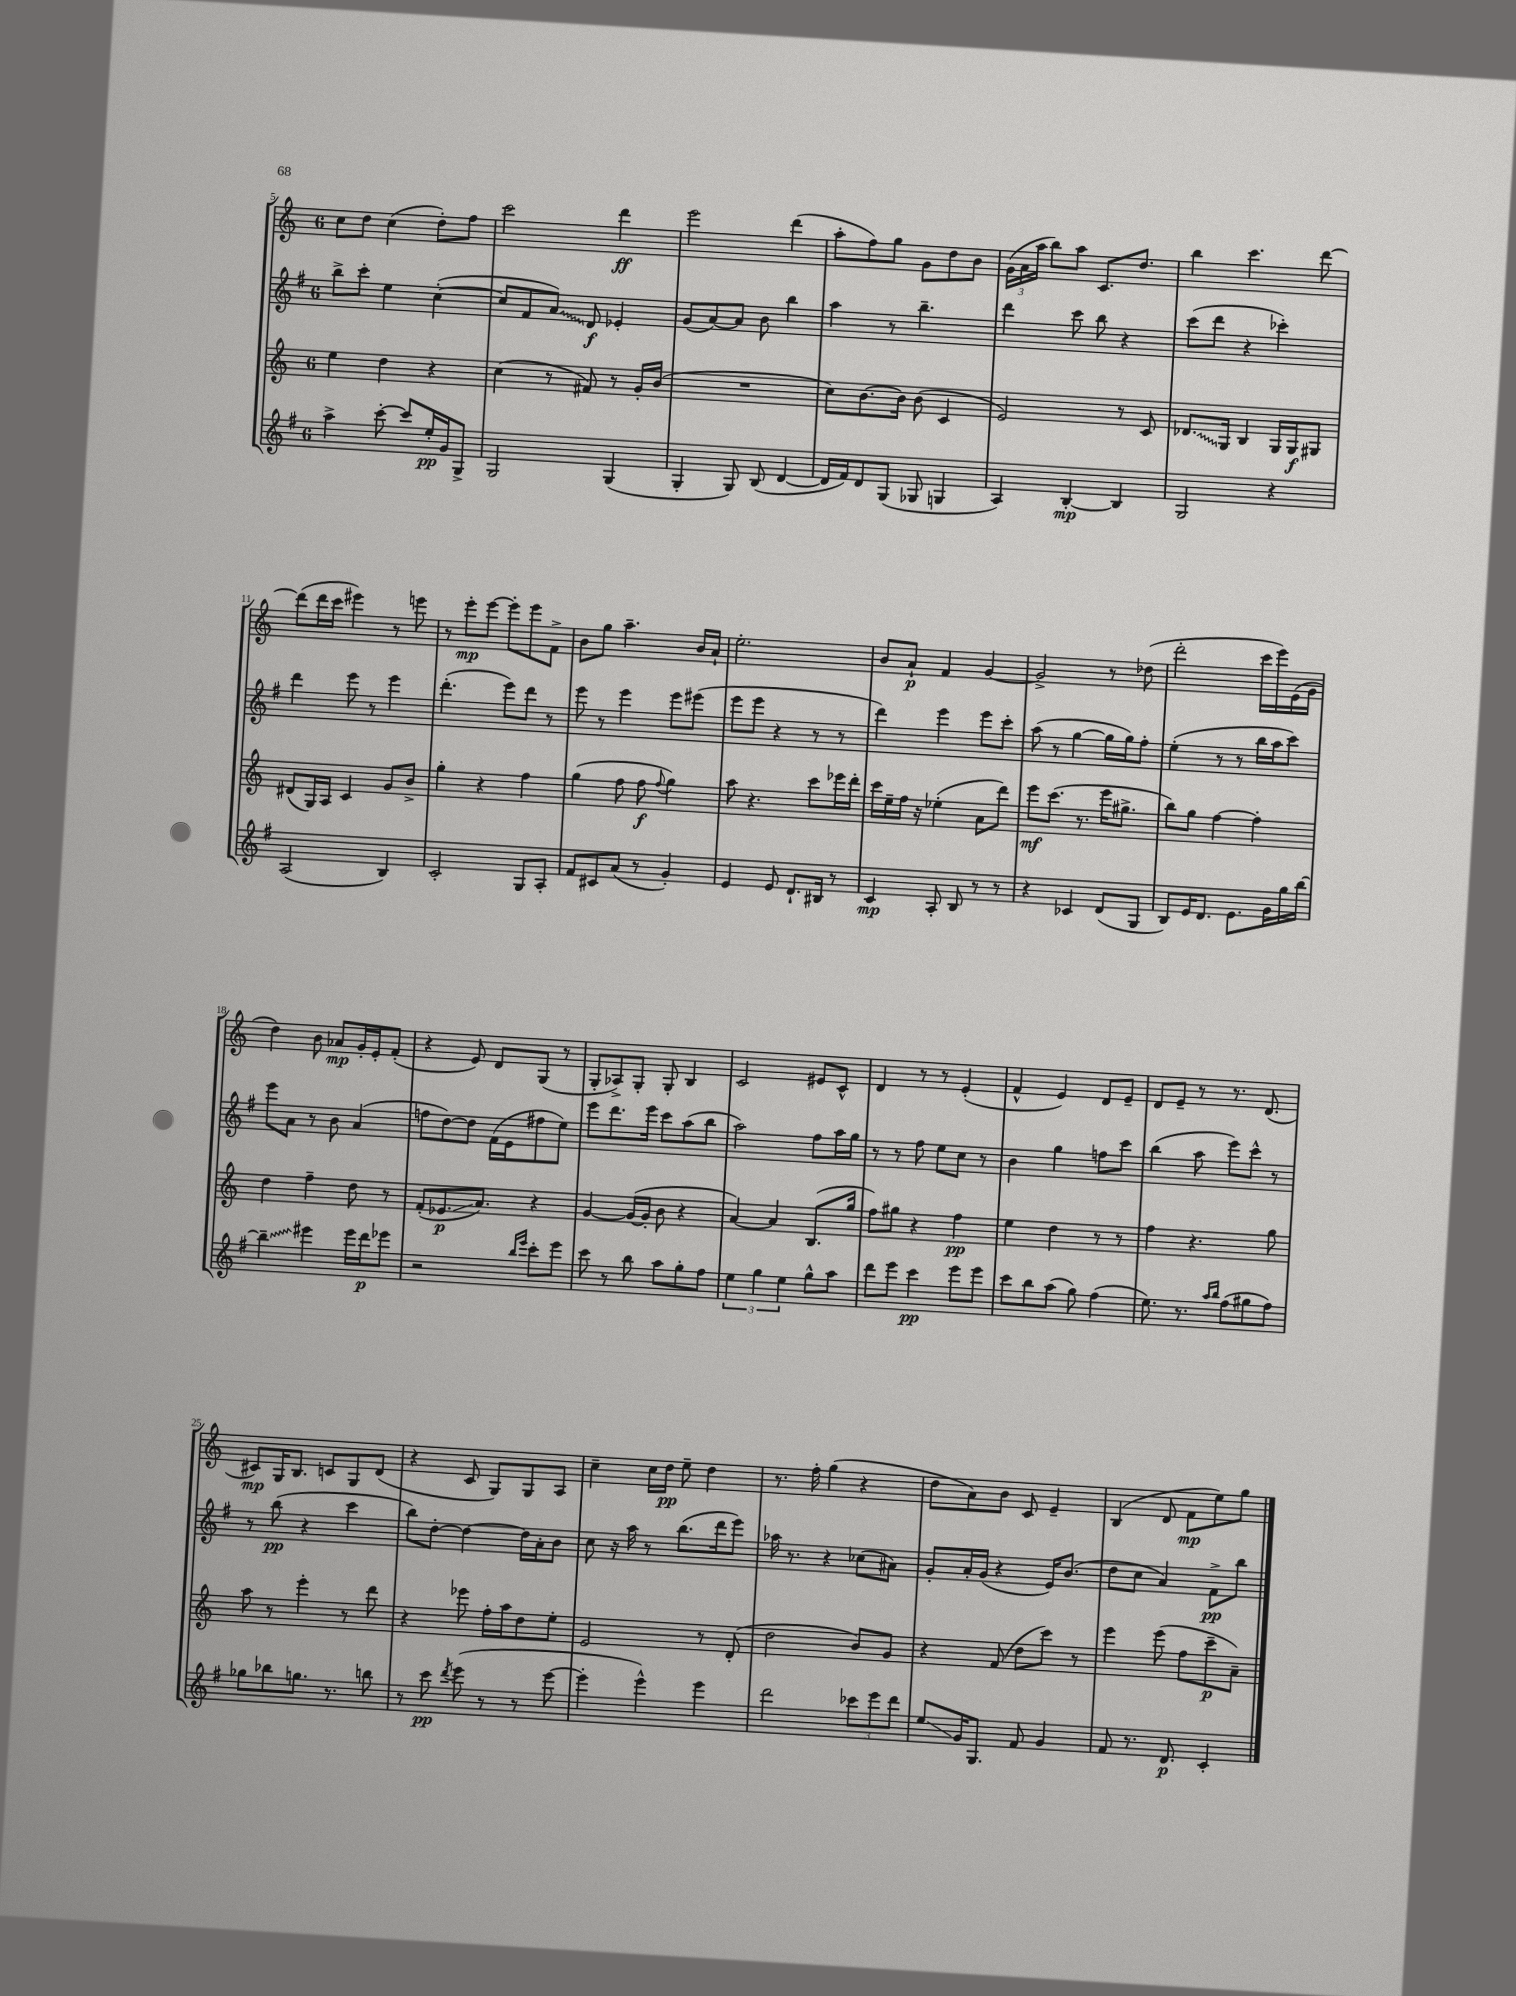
<<
\new StaffGroup <<
\new Staff = "s0" {
    \clef treble \key c \major \once \override Staff.TimeSignature.style = #'single-digit \time 6/8
    \autoBeamOff c''8[ d''8] c''4( d''8[-.) f''8] |
    c'''2 d'''4\ff |
    e'''2 d'''4( |
    a''8[-. f''8) g''8] g'8[ d''8 b'8] |
    \tuplet 3/2 { g'16[( a'16 a''16] } b''8[) a''8] c'8.[ d''8.] |
    b''4 c'''4. d'''8~ |
    d'''8[( d'''16 c'''16] eis'''4) r8 e'''8 |
    r8 e'''8[-.\mp e'''8]~ e'''8[-. e'''8 f'8]-> |
    b'8[ g''8] a''4.-- b'16[ a'16]-! |
    e''2.-. |
    b'8[ a'8]-!\p f'4 g'4~ |
    g'2-> r8 des''8( |
    d'''2-. c'''16[ e'''16) e'16( g'16] |
    d''4) b'8 aes'8[\mp g'16-. e'16-. f'8]-.( |
    r4 e'8) d'8[ g8]( r8 |
    g8[-. aes8->) g8]-. g8-. b4 |
    c'2 eis'8[ c'8]-^ |
    d'4 r8 r8 e'4-.( |
    f'4-^ e'4) d'8[ e'8]-- |
    d'8[ e'8]-- r8 r8. d'8.( |
    cis'8[\mp) g16 b8.] c'8[ g8 d'8]( |
    r4 c'8 g8[) g8 a8] |
    c''4-- c''16[ d''16]\pp e''8-- d''4 |
    r8. f''16-. g''4( r4 |
    d''8[ a'8) b'8] c'8 e'4-- |
    b4( d'8 f'8[\mp e''8) g''8] \bar "|." |
}
\new Staff = "s1" {
    \clef treble \key g \major \once \override Staff.TimeSignature.style = #'single-digit \time 6/8
    \autoBeamOff b''8[-> c'''8]-. e''4 c''4~-.( |
    c''8[ fis'8 \once \override Glissando.style = #'zigzag a'8]\glissando) d'8\f ees'4-. |
    g'8[( a'8~) a'8] b'8 b''4 |
    a''4 r8 b''4.-- |
    d'''4 c'''8 b''8 r4 |
    c'''8[( d'''8] r4 ces'''4-.) |
    d'''4 e'''8 r8 e'''4 |
    d'''4.-.( e'''8[) d'''8] r8 |
    e'''8 r8 e'''4 e'''8[ eis'''8]( |
    e'''8[ e'''8] r4 r8 r8 |
    d'''4) e'''4 e'''8[ c'''8]-. |
    a''8( r8 g''4~ g''16[ g''16) fis''8]-. |
    e''4-.( r8 r8 b''16[ a''16 c'''8]) |
    e'''8[ a'8] r8 b'8 a'4( |
    f''8[ d''8~) d''8] fis'16[( e'16 fis''8 e''8]) |
    e'''8[ d'''8. e'''16] c'''8[ a''8( b''8] |
    a''2) fis''8[ a''16 g''16] |
    r8 r8 fis''8 e''8[ c''8] r8 |
    b'4 g''4 f''8[ c'''8] |
    b''4( a''8 e'''8[) c'''8]-^ r8 |
    r8 b''8\pp( r4 c'''4 |
    b''8[) d''8]~-. d''4~ d''16[ a'16-. b'8] |
    c''8 r16 a''16 r8 b''8.[( d'''16 e'''8]) |
    aes''16 r8. r4 ces''8[( ais'8]) |
    g'8[-. a'16-. g'16]( r4 e'16[) b'8.]( |
    d''8[ c''8] a'4) fis'8[->\pp b''8] \bar "|." |
}
\new Staff = "s2" {
    \clef treble \key c \major \once \override Staff.TimeSignature.style = #'single-digit \time 6/8
    \autoBeamOff e''4 d''4 r4 |
    c''4( r8 fis'8) r8 g'16[-. b'16]( |
    R2. |
    c''8[) b'8.~ b'16] b'8( c'4 |
    e'2) r8 c'8 |
    \once \override Glissando.style = #'zigzag des'8.[\glissando g16] b4 g16[ g16\f gis8] |
    dis'8[( g16) a16] c'4 g'8[ b'8]-> |
    g''4-. r4 f''4 |
    g''4( f''8 f''8\f \appoggiatura { f''8 } g''4) |
    a''8 r4. c'''8[ ees'''16 d'''16]-. |
    c'''16[ e''16-- f''16] r16 ees''4-.( a'8[ d'''8]) |
    e'''8[\mf c'''8.]( r8. e'''16[ gis''8.]-> |
    b''8[) g''8] f''4~ f''4-. |
    d''4 f''4-- d''8 r8 |
    f'8[-.( ees'8.\glissando\p a'8.]) r4 |
    g'4~ g'16[~( g'16]-. b'8 r4 |
    a'4~) a'4 b8.[( g''16] |
    f''8[) gis''8] r4 f''4\pp |
    e''4 d''4 r8 r8 |
    f''4 r4. g''8 |
    a''8 r8 e'''4-. r8 d'''8 |
    r4 ees'''8 f''16[-. a''16 d''8 e''8]-. |
    e'2 r8 d'8-.( |
    d''2 b'8[) g'8] |
    r4 f'8( d''8[ c'''8]) r8 |
    e'''4 e'''8( f''8[ c'''8--\p a'8]--) \bar "|." |
}
\new Staff = "s3" {
    \clef treble \key g \major \once \override Staff.TimeSignature.style = #'single-digit \time 6/8
    \autoBeamOff a''4-> c'''8~-. c'''8[ e''16-.\pp g'16 g8]-> |
    g2 g4( |
    g4-. g8) b8( d'4~ |
    d'16[ fis'16) d'8 g8]( ges8 g4 |
    a4) b4~-.\mp b4 |
    g2 r4 |
    a2( b4) |
    c'2-. g8[ a8]-. |
    fis'8[ cis'8 a'8]( r8 g'4-.) |
    e'4 e'8 d'8.[-! bis16] r8 |
    c'4\mp a8-. b8 r8 r8 |
    r4 ces'4 d'8[( g8] |
    b8[) e'16 d'8.] e'8.[ g'16 g''16 b''16]~ |
    \once \override Glissando.style = #'zigzag b''4--\glissando eis'''4 eis'''16[ d'''16\p ees'''8] |
    r2 \grace { b''16[ e'''16] } c'''8[-. e'''8] |
    c'''8 r8 b''8 a''8[ g''8-. fis''8] |
    \tuplet 3/2 { e''4 g''4 e''4 } g''8[-^ a''8] |
    d'''8[ e'''8] c'''4\pp e'''8[ e'''8] |
    c'''8[ b''8 a''8]( g''8) fis''4( |
    e''8.) r8. \grace { a''16[ b''16] } fis''8[( gis''8 fis''8]) |
    ges''8[ bes''8 g''8.] r8. b''8 |
    r8 c'''8\pp \acciaccatura { d'''8 } e'''8( r8 r8 e'''8~ |
    e'''4-. e'''4-^) e'''4 |
    d'''2 \tuplet 3/2 { ces'''8[ e'''8 d'''8] } |
    e''8[\glissando g'16 g8.] fis'8 g'4 |
    fis'8 r8. d'8.\p c'4-. \bar "|." |
}
>>
>>
\layout { \context { \Score currentBarNumber = #5 } }
